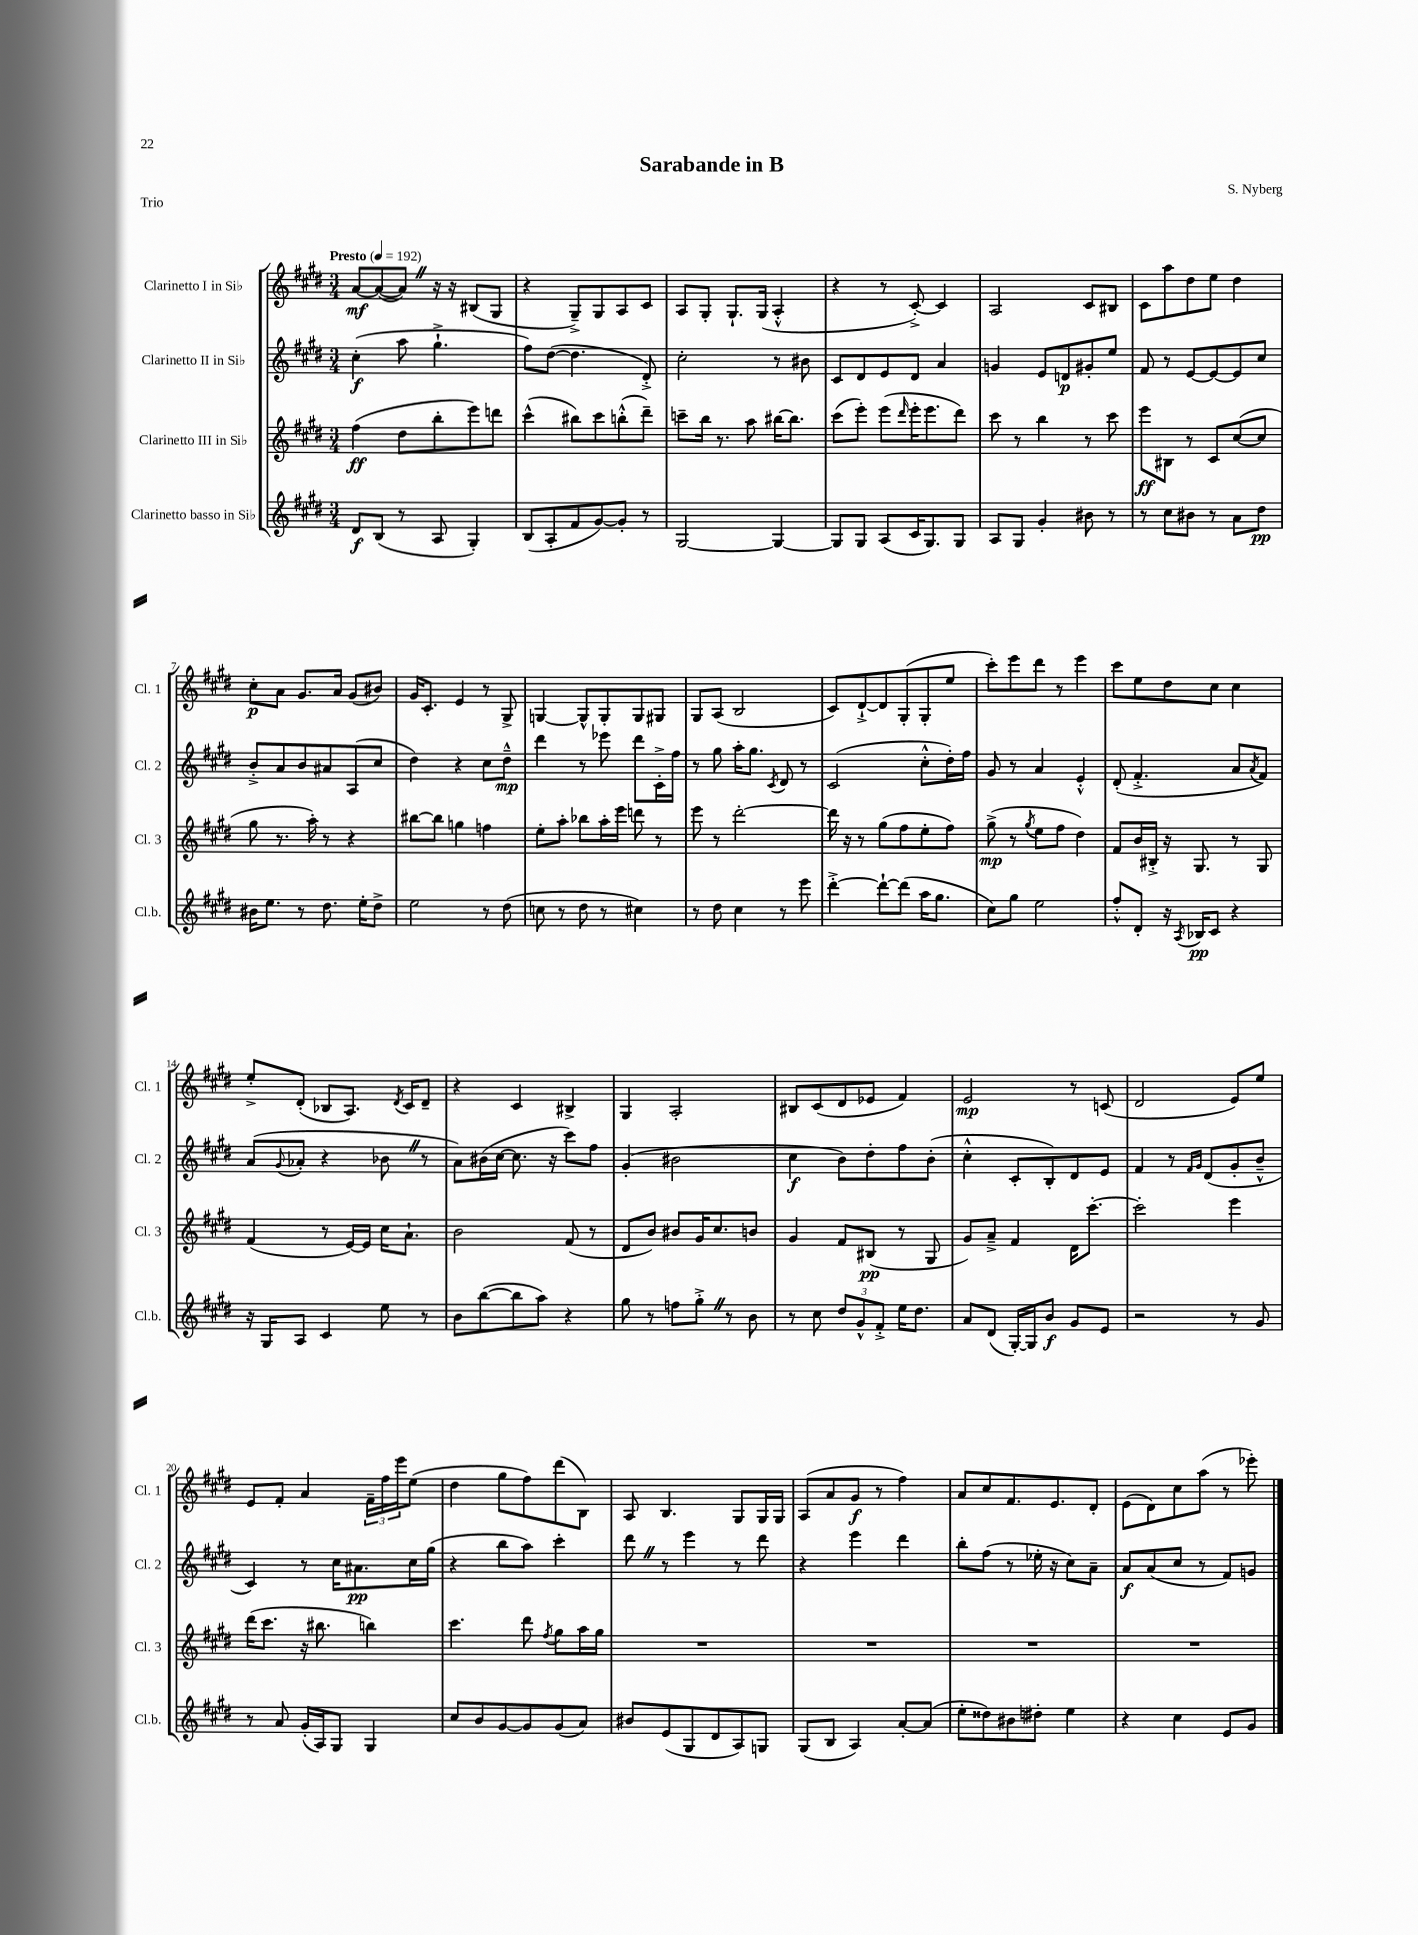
\header { title = "Sarabande in B" composer = "S. Nyberg" piece = "Trio" }
<<
\new StaffGroup <<
\new Staff = "s0" \with { instrumentName = "Clarinetto I in Sib" shortInstrumentName = "Cl. 1" } {
    \clef treble \key e \major \numericTimeSignature \time 3/4 \tempo "Presto" 4 = 192
    a'8~\mf a'8~( a'8) \once \override BreathingSign.text = \markup { \musicglyph "scripts.caesura.straight" } \breathe r16 r16 bis8( gis8 |
    r4 gis8--->) gis8 a8 cis'8 |
    a8 gis8-. gis8.-! gis16( a4-.-^ |
    r4 r8 cis'8~-.->) cis'4 |
    a2 cis'8 bis8 |
    cis'8 a''8 dis''8 e''8 dis''4 |
    cis''8-.\p a'8 gis'8. a'16 gis'8( bis'8) |
    gis'16 cis'8.-. e'4 r8 gis8-> |
    g4~ g8-^ g8-. g8 gis8 |
    gis8 a8( b2 |
    cis'8) dis'8~-!-> dis'8 gis8-.( gis8-. e''8 |
    cis'''8-.) e'''8 dis'''8 r8 e'''4 |
    cis'''8 e''8 dis''8 cis''8 cis''4 |
    e''8-.-> dis'8-.( bes8 a8.) \acciaccatura { dis'8 } cis'16 dis'8-- |
    r4 cis'4 bis4-> |
    gis4 a2-. |
    bis8 cis'8( dis'8 ees'8 fis'4) |
    e'2\mp r8 c'8( |
    dis'2 e'8) e''8 |
    e'8 fis'8-. a'4 \tuplet 3/2 { fis'16-- fis''16 e'''16 } e''8( |
    dis''4 gis''8 fis''8) dis'''8( b8) |
    a8 b4. gis8 gis16 gis16 |
    a8( a'8 gis'8\f r8 fis''4) |
    a'8 cis''8 fis'8. e'8. dis'8-. |
    e'8( dis'8) cis''8 a''8( r8 ees'''8-.) \bar "|." |
}
\new Staff = "s1" \with { instrumentName = "Clarinetto II in Sib" shortInstrumentName = "Cl. 2" } {
    \clef treble \key e \major \numericTimeSignature \time 3/4
    cis''4-.\f( a''8 gis''4.-!-> |
    fis''8) dis''8~( dis''4. dis'8-.->) |
    cis''2-. r8 bis'8 |
    cis'8 dis'8 e'8 dis'8 a'4 |
    g'4 e'8 d'8\p gis'8-. e''8 |
    fis'8 r8 e'8~ e'8~ e'8 cis''8 |
    b'8-.-> a'8 b'8 ais'8 a8( cis''8 |
    dis''4) r4 cis''8 dis''8---^\mp |
    dis'''4 r8 ees'''8 dis'''8 cis'16-.-> fis''16 |
    r8 gis''8 a''16-. gis''8. \acciaccatura { cis'8 } dis'8 r8 |
    cis'2( cis''8-.-^ dis''16-.) fis''16 |
    gis'8 r8 a'4 e'4-.-^ |
    dis'8-.( fis'4.-.-> a'8 \acciaccatura { a'8 } fis'8) |
    a'8( \appoggiatura { gis'8 } aes'8-. r4 bes'8 \once \override BreathingSign.text = \markup { \musicglyph "scripts.caesura.straight" } \breathe r8 |
    a'8) bis'16( cis''16~ cis''8. r16 cis'''8) fis''8 |
    gis'4-.( bis'2 |
    cis''4\f b'8) dis''8-. fis''8 b'8-.( |
    cis''4-.-^ cis'8-. b8-.) dis'8 e'8 |
    fis'4 r8 \grace { fis'16 gis'16 } dis'8( gis'8-. b'8---^ |
    cis'4) r8 cis''16 ais'8.\pp cis''16 gis''16( |
    r4 b''8 a''8) cis'''4-. |
    dis'''8 \once \override BreathingSign.text = \markup { \musicglyph "scripts.caesura.straight" } \breathe r8 e'''4 r8 dis'''8 |
    r4 e'''4 dis'''4 |
    b''8-. fis''8( r8 ees''16-. r16 cis''8) a'8-- |
    a'8\f a'8( cis''8 r8 fis'8) g'8 \bar "|." |
}
\new Staff = "s2" \with { instrumentName = "Clarinetto III in Sib" shortInstrumentName = "Cl. 3" } {
    \clef treble \key e \major \numericTimeSignature \time 3/4
    fis''4\ff( dis''8 b''8-. e'''8) d'''8 |
    cis'''4-^( bis''8) cis'''8 b''8-.-^( dis'''8--) |
    c'''8-- b''16 r8. a''8 bis''16~ bis''8. |
    cis'''8( e'''8-.) e'''8( \grace { dis'''16 } e'''16-. e'''8. dis'''8) |
    cis'''8 r8 b''4 r8 cis'''8 |
    e'''8\ff bis8 r8 cis'8 cis''8~( cis''8 |
    gis''8 r8. a''16-.) r8 r4 |
    bis''8~ bis''8 g''4 f''4 |
    e''8-. a''8-. bes''8 a''16-. e'''16 d'''8 r8 |
    e'''8 r8 dis'''2~-. |
    dis'''16 r16 r8 gis''8( fis''8 e''8-. fis''8) |
    gis''8->\mp( r8 \acciaccatura { gis''8 } e''8 fis''8 dis''4) |
    fis'8 b'16 bis16-.-> r16 gis8. r8 gis8 |
    fis'4( r8 e'16~) e'16 cis''16 a'8.-! |
    b'2 fis'8( r8 |
    dis'8 b'8) bis'8 gis'16 cis''8. b'8 |
    gis'4 fis'8 bis8\pp( r8 gis8 |
    gis'8) a'8---> fis'4 dis'16 cis'''8.~-. |
    cis'''2-. e'''4 |
    dis'''16( cis'''8. r16 bis''8. b''4) |
    cis'''4. dis'''8 \acciaccatura { fis''8 } gis''8 a''16 gis''16 |
    R2. |
    R2. |
    R2. |
    R2. \bar "|." |
}
\new Staff = "s3" \with { instrumentName = "Clarinetto basso in Sib" shortInstrumentName = "Cl.b." } {
    \clef treble \key e \major \numericTimeSignature \time 3/4
    dis'8\f b8( r8 a8 gis4-.) |
    b8( a8-. fis'8 gis'8~) gis'8-. r8 |
    gis2~ gis4~ |
    gis8 gis8 a8( cis'16 gis8.) gis8 |
    a8 gis8 gis'4-. bis'8 r8 |
    r8 cis''8 bis'8 r8 a'8 dis''8\pp |
    bis'16 e''8. r8 dis''8. e''16-. dis''8-> |
    e''2 r8 dis''8( |
    c''8 r8 dis''8 r8 cis''4) |
    r8 dis''8 cis''4 r8 e'''8 |
    dis'''4~-.-> dis'''8~-! dis'''8( a''16 gis''8. |
    cis''8) gis''8 e''2 |
    fis''8-.-^ dis'8-. r16 \acciaccatura { a8 } bes16\pp cis'8 r4 |
    r16 gis16 a8 cis'4 e''8 r8 |
    b'8 b''8~( b''8 a''8) r4 |
    gis''8 r8 f''8 gis''8-.-> \once \override BreathingSign.text = \markup { \musicglyph "scripts.caesura.straight" } \breathe r8 b'8 |
    r8 cis''8 \tuplet 3/2 { dis''8 gis'8-^ fis'8-.-> } e''16 dis''8. |
    a'8 dis'8( gis16~-.) gis16 b'8\f gis'8 e'8 |
    r2 r8 gis'8 |
    r8 a'8 gis'16-.( a16) gis8 gis4 |
    cis''8 b'8 gis'8~ gis'8 gis'8( a'8) |
    bis'8 e'8( gis8 dis'8 a8) g8 |
    gis8( b8 a4) a'8~-. a'8( |
    e''8-. disis''8) bis'8 dis''8-. e''4 |
    r4 cis''4 e'8 gis'8 \bar "|." |
}
>>
>>
